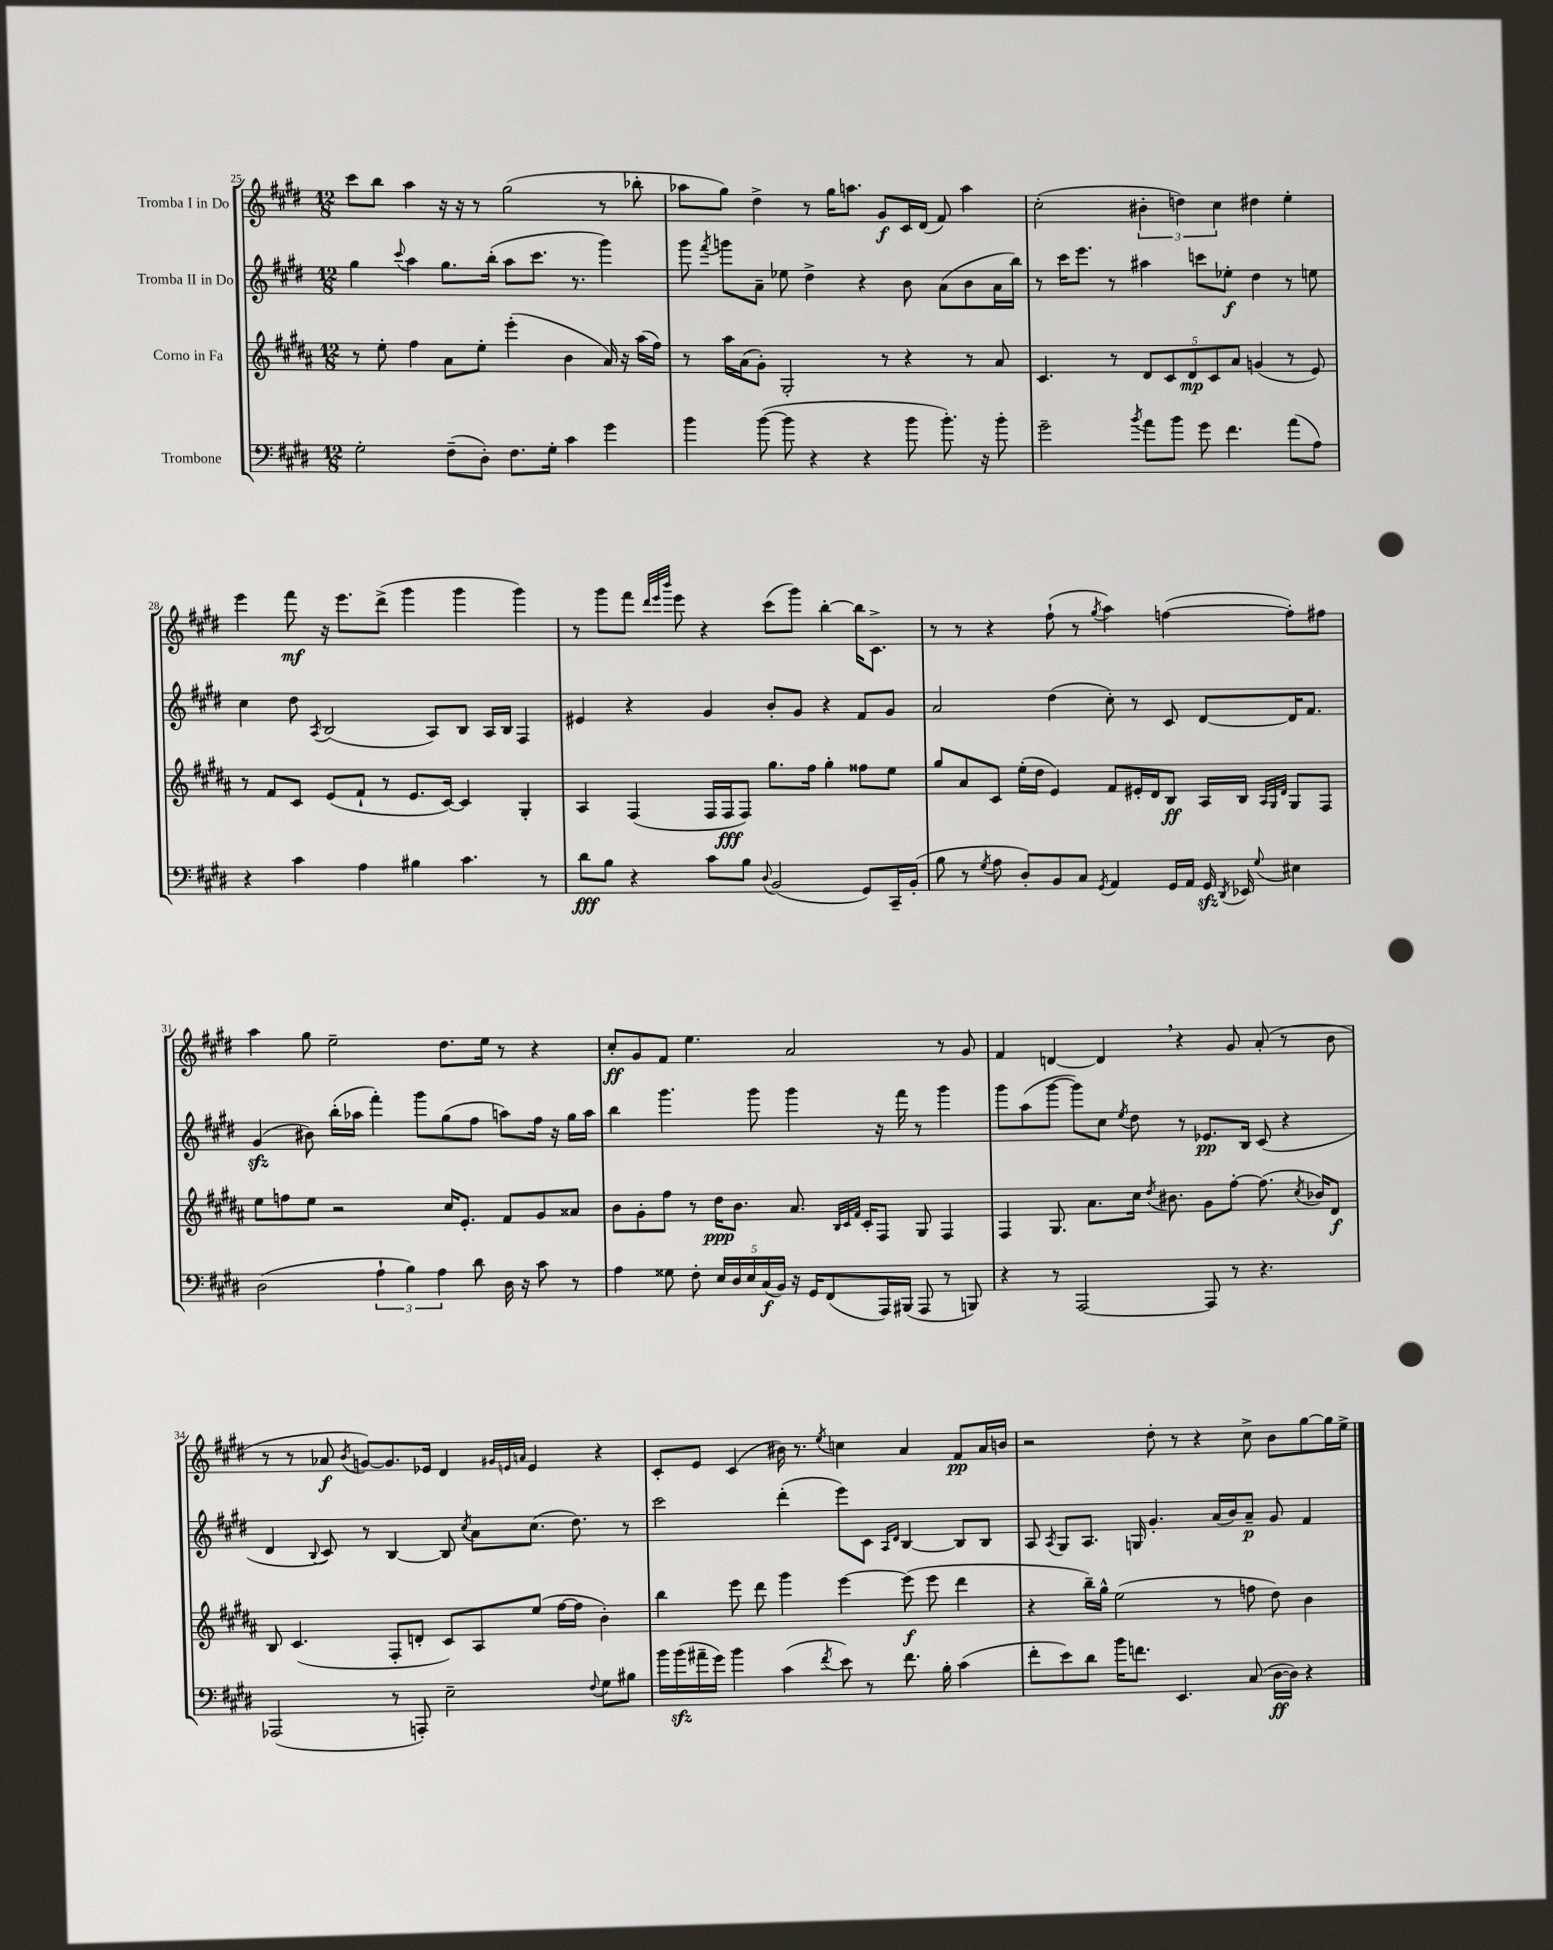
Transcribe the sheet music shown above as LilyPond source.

<<
\new StaffGroup <<
\new Staff = "s0" \with { instrumentName = "Tromba I in Do" } {
    \clef treble \key e \major \numericTimeSignature \time 12/8
    \autoBeamOff cis'''8[ b''8] a''4 r16 r16 r8 gis''2( r8 bes''8-. |
    aes''8[ gis''8]) dis''4-> r8 gis''16[ a''8.] gis'8[\f cis'16 dis'16]( fis'8) a''4 |
    cis''2-.( \tuplet 3/2 { bis'4-. d''4) cis''4 } dis''4 e''4-. |
    e'''4 fis'''8\mf r16 e'''8.[ dis'''8]->( gis'''4 gis'''4 gis'''4) |
    r8 gis'''8[ fis'''8] \grace { dis'''32[ e'''32 b'''32] } e'''8 r4 cis'''8[( gis'''8]) b''4~-. b''16[ cis'8.]-> |
    r8 r8 r4 fis''8-!( r8 \acciaccatura { gis''8 } a''4) f''4~( f''8[-.) fis''8] |
    a''4 gis''8 e''2-- dis''8.[ e''16] r8 r4 |
    cis''8[-.\ff gis'8 fis'8] e''4. a'2 r8 gis'8 |
    fis'4 d'4~ d'4 \breathe r4 gis'8 a'8-.( r8 b'8 |
    r8 r8 aes'8\f \acciaccatura { b'8 } g'8[~) g'8. ees'16] dis'4 \grace { gis'32[ e'32 a'32] } e'4 r4 |
    cis'8[-. e'8] cis'4( bis'16) r8. \acciaccatura { e''8 } c''4 a'4 fis'8[\pp a'16 b'16] |
    r2 dis''8-. r8 r4 cis''8-> b'8[ gis''8~ gis''16 e''16]-> \bar "|." |
}
\new Staff = "s1" \with { instrumentName = "Tromba II in Do" } {
    \clef treble \key e \major \numericTimeSignature \time 12/8
    \autoBeamOff gis''4 \appoggiatura { cis'''8 } a''4 gis''8.[ b''16]-.( a''8[ cis'''8.] r8. gis'''4) |
    gis'''8 \acciaccatura { fis'''8 } g'''8[ a'8]-- ees''8 dis''4-> r4 b'8 a'8[( b'8 a'16 b''16]) |
    r8 cis'''16[ e'''8.] r8 ais''4 c'''8[ ees''8]-.\f dis''4 r8 e''8 |
    cis''4 dis''8 \acciaccatura { a8 } b2( a8[) b8] a16[ b16] fis4 |
    eis'4 r4 gis'4 b'8[-. gis'8] r4 fis'8[ gis'8] |
    a'2 dis''4( cis''8-.) r8 cis'8 dis'8[~ dis'16 fis'8.] |
    gis'4\sfz( bis'8) b''16[-.( aes''16] fis'''4-.) gis'''8[ gis''8( fis''8] a''8[) fis''16] r16 gis''16[ a''16] |
    b''4 gis'''4. gis'''8 gis'''4 r16 fis'''16 r8 gis'''4 |
    gis'''8[ a''8( gis'''8]~ gis'''8[) cis''8] \acciaccatura { e''8 } dis''8 r8 ees'8.[\pp b16] cis'8( r4 |
    dis'4 \appoggiatura { b8 } cis'8) r8 b4~ b8 \acciaccatura { cis''8 } a'8[ cis''8.]( dis''8.) r8 |
    cis'''2 dis'''4-.( e'''8[) cis'8] \grace { a16[ dis'16] } b4~ b8[ b8] |
    a8 \acciaccatura { a8 } gis8[ a8.] g16 gis'4.-. a'16[( b'16) a'8]--\p gis'8 fis'4 \bar "|." |
}
\new Staff = "s2" \with { instrumentName = "Corno in Fa" } {
    \clef treble \key b \major \numericTimeSignature \time 12/8
    \autoBeamOff r8 e''8-. fis''4 ais'8[ e''8]-. e'''4-.( b'4 ais'16) r16 ais''16[( fis''16]) |
    r8 ais''16[ ais'16( gis'8]-.) gis2-. r8 r4 r8 ais'8 |
    cis'4. r8 \tuplet 5/4 { dis'8[ cis'8 dis'8\mp cis'8 ais'8] } g'4( r8 e'8) |
    r8 fis'8[ cis'8] e'8[( fis'8]-! r8 e'8.[ cis'16]~) cis'4 gis4-. |
    ais4 fis4( fis16[ fis16\fff fis8]) gis''8.[ fis''16] gis''4-. fisis''8[ e''8] |
    gis''8[ ais'8 cis'8] e''16[-.( dis''16] e'4) fis'8[ eis'16-. dis'16 b8]\ff ais16[ b16] \grace { ais32[ gis32 dis'32] } gis8[ fis8] |
    e''8[ f''8 e''8] r2 cis''16[ e'8.]-. fis'8[ gis'8 aisis'8] |
    b'8[ gis'8-. fis''8] r8 dis''16[\ppp b'8.] ais'8. \grace { b32[ cis'32 fis'32] } cis'16[-. fis8] gis8 fis4 |
    fis4 gis8. ais'8.[ cis''16] \acciaccatura { dis''8 } bis'8. gis'8[ fis''8]~-. fis''8.( \acciaccatura { cis''8 } bes'16[) dis'8]\f |
    b8 cis'4.( fis8[-. d'8]-. cis'8[) ais8 e''8]( fis''16[~ fis''16] b'4-.) |
    b''4 e'''8 dis'''8 gis'''4 e'''4~ e'''8\f( e'''8 dis'''4 |
    r4 b''16[--) gis''16]-^ e''2( r8 f''8 dis''8) b'4 \bar "|." |
}
\new Staff = "s3" \with { instrumentName = "Trombone" } {
    \clef bass \key e \major \numericTimeSignature \time 12/8
    \autoBeamOff gis2-. fis8[--( dis8]-.) fis8.[ gis16]-. cis'4 gis'4 |
    b'4 b'8~( b'8 r4 r4 b'8 b'8.-.) r16 b'8-. |
    gis'2-- \acciaccatura { b'8 } a'8[ b'8] gis'8 fis'4. a'8[( a8]) |
    r4 cis'4 a4 bis4 cis'4. r8 |
    dis'8[\fff b8] r4 cis'8[ b8] \appoggiatura { dis8 } b,2( gis,8[) cis,16-- b,16]-.( |
    b8 r8 \acciaccatura { gis8 } a8 dis8[-.) b,8 cis8] \acciaccatura { gis,8 } a,4 gis,16[ a,16] gis,16\sfz \acciaccatura { dis,8 } ees,16 \appoggiatura { gis8 } eis4 |
    dis2( \tuplet 3/2 { a4-! b4) a4 } dis'8 dis16 r16 cis'8 r8 |
    a4 gisis8 fis8-. \tuplet 5/4 { e16[ dis16 e16 cis16\f( b,16]) } r16 gis,16[ fis,8( a,,16) bis,,16]( a,,8 r8 b,,8) |
    r4 r8 a,,2~ a,,8 r8 r4. |
    aes,,2( r8 a,,8-.) e2-- \appoggiatura { fis8 } gis8[ bis8] |
    b'16[ b'16\sfz( ais'16-- gis'16]) b'4 cis'4( \acciaccatura { fis'8 } e'8) r8 fis'8. b16-. cis'4( |
    fis'8[-. e'8) dis'8] b'16[ f'8.] e,4. cis8( dis16[~\ff dis16]) r4 \bar "|." |
}
>>
>>
\layout { \context { \Score currentBarNumber = #25 } }
